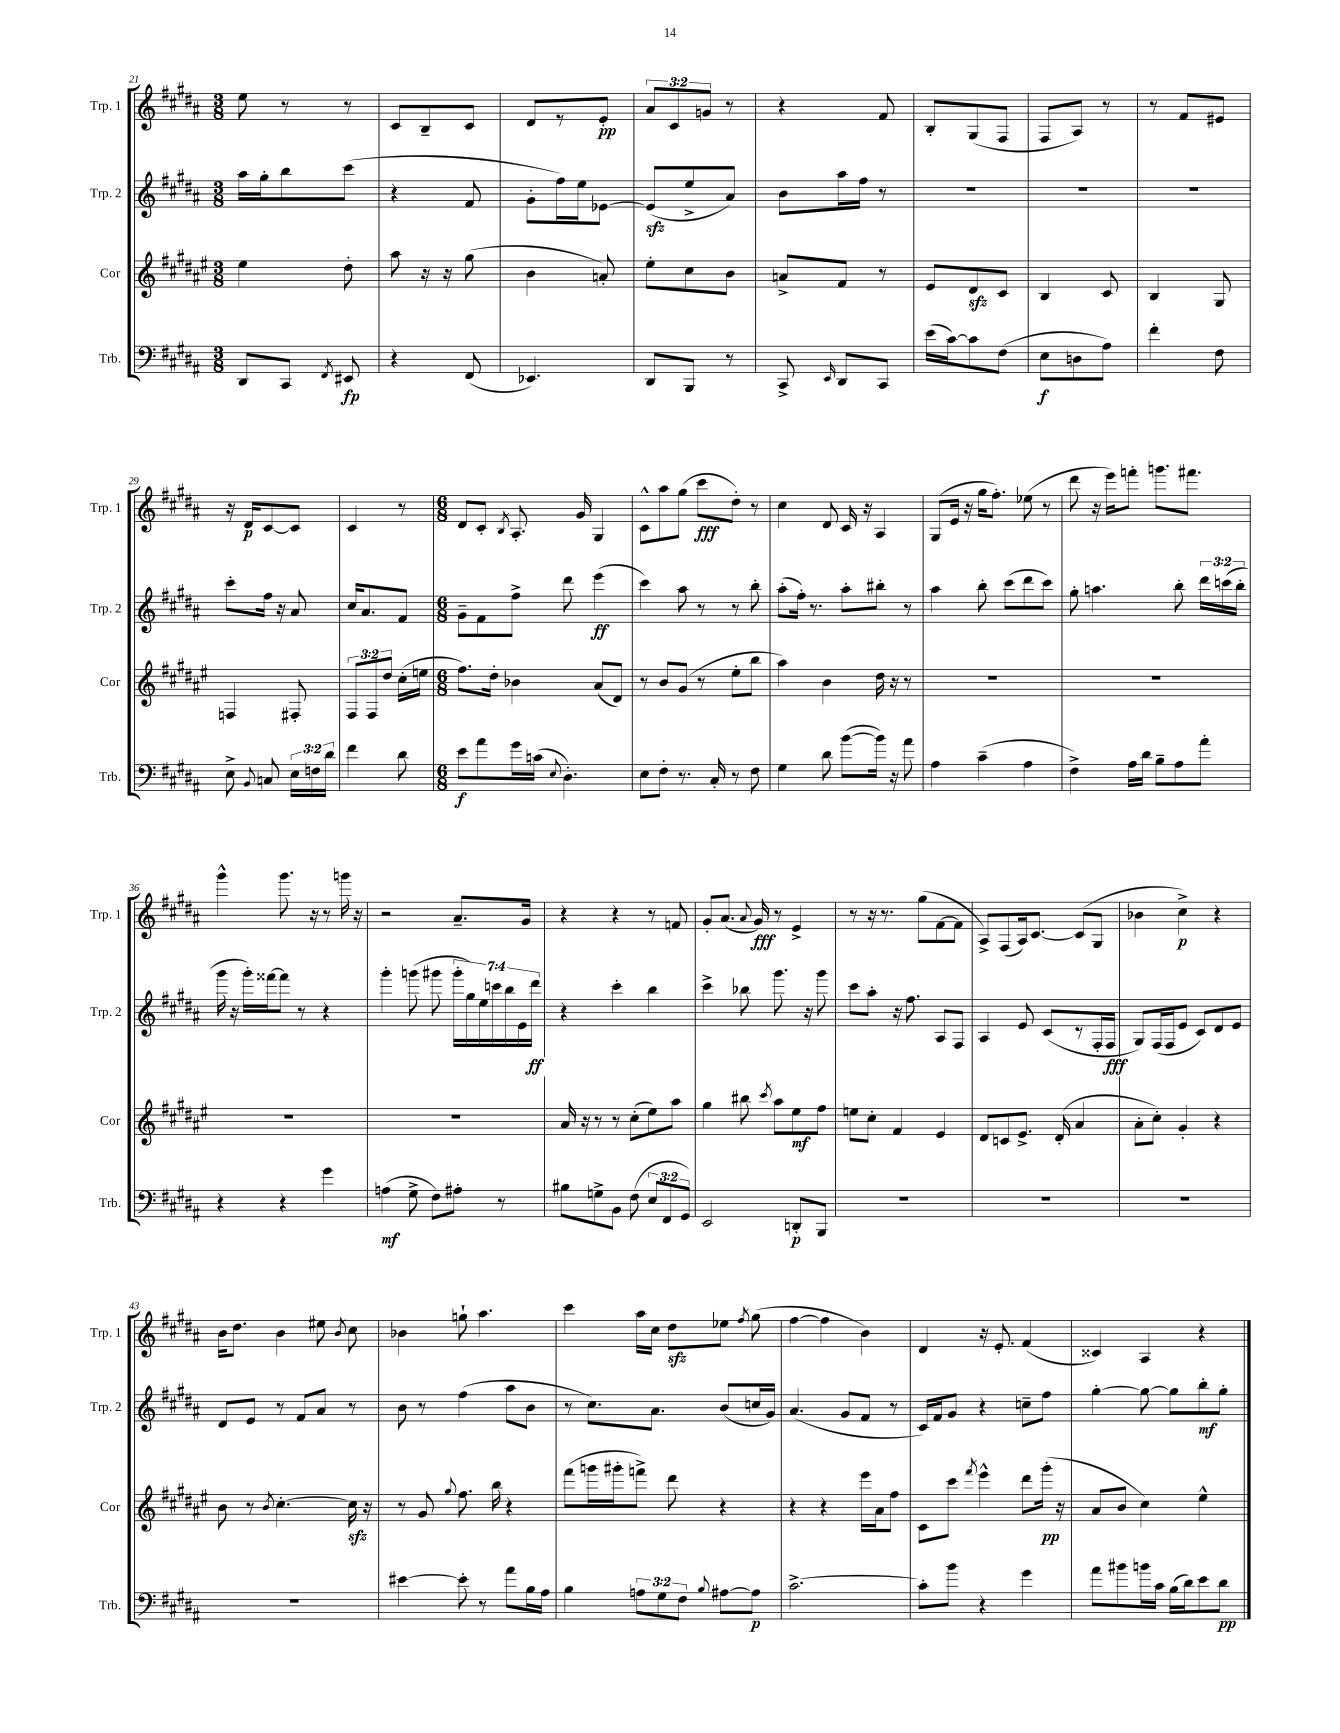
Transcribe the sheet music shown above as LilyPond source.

<<
\new StaffGroup <<
\new Staff = "s0" \with { instrumentName = "Trp. 1" shortInstrumentName = "Trp. 1" } {
    \clef treble \key b \major \numericTimeSignature \time 3/8 \override Staff.TupletNumber.text = #tuplet-number::calc-fraction-text
    \autoBeamOff e''8 r8 r8 |
    cis'8[ b8-- cis'8] |
    dis'8[ r8 e'8]-.\pp |
    \tuplet 3/2 { ais'8[ cis'8 g'8] } r8 |
    r4 fis'8 |
    b8[-. gis8( fis8] |
    fis8[ ais8]) r8 |
    r8 fis'8[ eis'8] |
    r16 dis'16[\p cis'8~ cis'8] |
    cis'4 r8 |
    \numericTimeSignature \time 6/8 dis'8[ cis'8]-. \acciaccatura { b8 } ais8.-. gis'16 gis4 |
    cis'8[-^ ais''8 gis''8]( cis'''8[\fff dis''8]-.) r8 |
    cis''4 dis'8 cis'16 r16 ais4 |
    gis8[( e'16] r16 gis''16[ fis''8.]-.) ees''8( r8 |
    dis'''8 r16 e'''16[) f'''8]-. g'''8.[ fis'''8.] |
    gis'''4-^ gis'''8. r16 r8 g'''16 r16 |
    r2 ais'8.[-- gis'16] |
    r4 r4 r8 f'8 |
    gis'8[-. ais'8.]( \appoggiatura { ais'8 } gis'16\fff) r8 e'4-> |
    r8 r16 r8. gis''8[( fis'8~ fis'8] |
    ais8[->) fis8( ais16) cis'8.]~ cis'8[( gis8] |
    bes'4 cis''4->\p) r4 |
    b'16[ dis''8.] b'4 eis''8 \acciaccatura { b'8 } cis''8 |
    bes'4 g''8-! ais''4. |
    cis'''4 ais''16[ cis''16] dis''8[\sfz ees''8] \acciaccatura { fis''8 } gis''8( |
    fis''4~ fis''4 b'4) |
    dis'4 r16 e'8.-. fis'4( |
    cisis'4) ais4 r4 \bar "|." |
}
\new Staff = "s1" \with { instrumentName = "Trp. 2" shortInstrumentName = "Trp. 2" } {
    \clef treble \key b \major \numericTimeSignature \time 3/8 \override Staff.TupletNumber.text = #tuplet-number::calc-fraction-text
    \autoBeamOff ais''16[ gis''16-. b''8 cis'''8]( |
    r4 fis'8 |
    gis'8[-. fis''16) e''16 ees'8]~ |
    ees'8[\sfz( e''8-> ais'8]) |
    b'8[ ais''16 fis''16] r8 |
    R4. |
    R4. |
    R4. |
    cis'''8[-. fis''16] r16 ais'8 |
    cis''16[ ais'8. fis'8] |
    \numericTimeSignature \time 6/8 gis'8[-- fis'8 fis''8]-> dis'''8 e'''4\ff( |
    cis'''4) ais''8 r8 r8 b''8-. |
    ais''8[-.( fis''16]-.) r8. ais''8[-. bis''8]-. r8 |
    ais''4 b''8-. cis'''8[( dis'''8 cis'''8]) |
    gis''8-. a''4. b''8-. \tuplet 3/2 { dis'''16[ c'''16( b''16]-. } |
    gis'''16 r16 gis'''16[-.) fisis'''16~ fisis'''8] r8 r4 |
    gis'''4-. g'''8( gis'''8 \tuplet 7/4 { gis'''16[-. gis''16) e''16 c'''16 b''16 e'16 dis'''16]\ff } |
    r4 cis'''4-. b''4 |
    cis'''4-> bes''8 gis'''8. r16 gis'''8 |
    cis'''8[ ais''8]-. r16 fis''8. ais8[ fis8] |
    ais4 e'8 cis'8[( r8 fis16-. fis16]\fff |
    gis8[) fis16( fis16 e'8] cis'8[) dis'8 e'8] |
    dis'8[ e'8] r8 fis'8[ ais'8] r8 |
    b'8 r8 fis''4( ais''8[ b'8] |
    r8 cis''8.[) ais'8.] b'8[( c''16 gis'16]) |
    ais'4.( gis'8[ fis'8] r8 |
    cis'16[) fis'16 gis'8] r4 c''8[-- fis''8] |
    gis''4~-. gis''8~ gis''8[ b''8-.\mf gis''8]-. \bar "|." |
}
\new Staff = "s2" \with { instrumentName = "Cor" shortInstrumentName = "Cor" } {
    \clef treble \key fis \major \numericTimeSignature \time 3/8 \override Staff.TupletNumber.text = #tuplet-number::calc-fraction-text
    \autoBeamOff eis''4 dis''8-. |
    ais''8 r16 r16 gis''8( |
    b'4 a'8-.) |
    eis''8[-. cis''8 b'8] |
    a'8[-> fis'8] r8 |
    eis'8[ dis'8\sfz cis'8] |
    b4 cis'8 |
    b4 gis8 |
    f4 fis8-. |
    \tuplet 3/2 { fis8[ fis8 dis''8] } cis''16[-.( e''16] |
    \numericTimeSignature \time 6/8 fis''8.[) dis''16]-. bes'4 ais'8[( dis'8]) |
    r8 b'8[ gis'8]( r8 eis''8[-. b''8] |
    ais''4) b'4 dis''16 r16 r8 |
    R2. |
    R2. |
    R2. |
    R2. |
    ais'16 r16 r8 r8 cis''8[-.( eis''8) ais''8] |
    gis''4 bis''8 \acciaccatura { cis'''8 } ais''8[ eis''8\mf fis''8] |
    e''8[ cis''8]-. fis'4 eis'4 |
    dis'8[ c'8 eis'8.]-> dis'16-.( ais'4 |
    ais'8[-. cis''8]-.) gis'4-. r4 |
    b'8 r8 \acciaccatura { b'8 } cis''4.~-. cis''16\sfz r16 |
    r8 gis'8 \appoggiatura { gis''8 } fis''8. b''16 r4 |
    fis'''8[( g'''16 gis'''16-. f'''8]->) dis'''8 r4 |
    r4 r4 eis'''16[ ais'16 fis''8] |
    cis'8[ cis'''8] \acciaccatura { fis'''8 } eis'''4-^ dis'''8[ gis'''16]-.\pp( r16 |
    ais'8[ b'8] cis''4) eis''4-^ \bar "|." |
}
\new Staff = "s3" \with { instrumentName = "Trb." shortInstrumentName = "Trb." } {
    \clef bass \key b \major \numericTimeSignature \time 3/8 \override Staff.TupletNumber.text = #tuplet-number::calc-fraction-text
    \autoBeamOff dis,8[ cis,8] \acciaccatura { fis,8 } eis,8\fp |
    r4 fis,8( |
    ees,4.) |
    dis,8[ b,,8] r8 |
    cis,8-> \grace { e,16 } dis,8[ cis,8] |
    e'16[( cis'16~) cis'8 fis8]( |
    e8[\f d8 ais8]) |
    fis'4-. fis8 |
    e8-> \appoggiatura { b,8 } c8 \tuplet 3/2 { e16[ f16 dis'16] } |
    fis'4 dis'8 |
    \numericTimeSignature \time 6/8 e'8[\f ais'8 gis'16 c'16]( \appoggiatura { e8 } dis4.-.) |
    e8[ fis8]-. r8. cis16-. r8 fis8 |
    gis4 dis'8 b'8[~( b'16]) r16 ais'8 |
    ais4 cis'4--( ais4 |
    fis4->) ais16[ dis'16] b8[-- ais8 ais'8]-. |
    r4 r4 gis'4 |
    a4\mf( gis8-> fis8[) ais8]-. r8 |
    bis8[ g8-> b,8] fis8( \tuplet 3/2 { e8[ fis,8 gis,8]) } |
    e,2 d,8[-.\p b,,8] |
    R2. |
    R2. |
    R2. |
    R2. |
    eis'4~ eis'8-. r8 ais'8[ b16 ais16] |
    b4 \tuplet 3/2 { a8[ gis8 fis8] } \appoggiatura { b8 } ais8[~ ais8]\p |
    cis'2.~-> |
    cis'8[-. b'8] r4 gis'4 |
    ais'8[ bis'8 b'16 cis'16] b16[( dis'16) e'8 dis'8]\pp \bar "|." |
}
>>
>>
\layout { \context { \Score currentBarNumber = #21 } }
